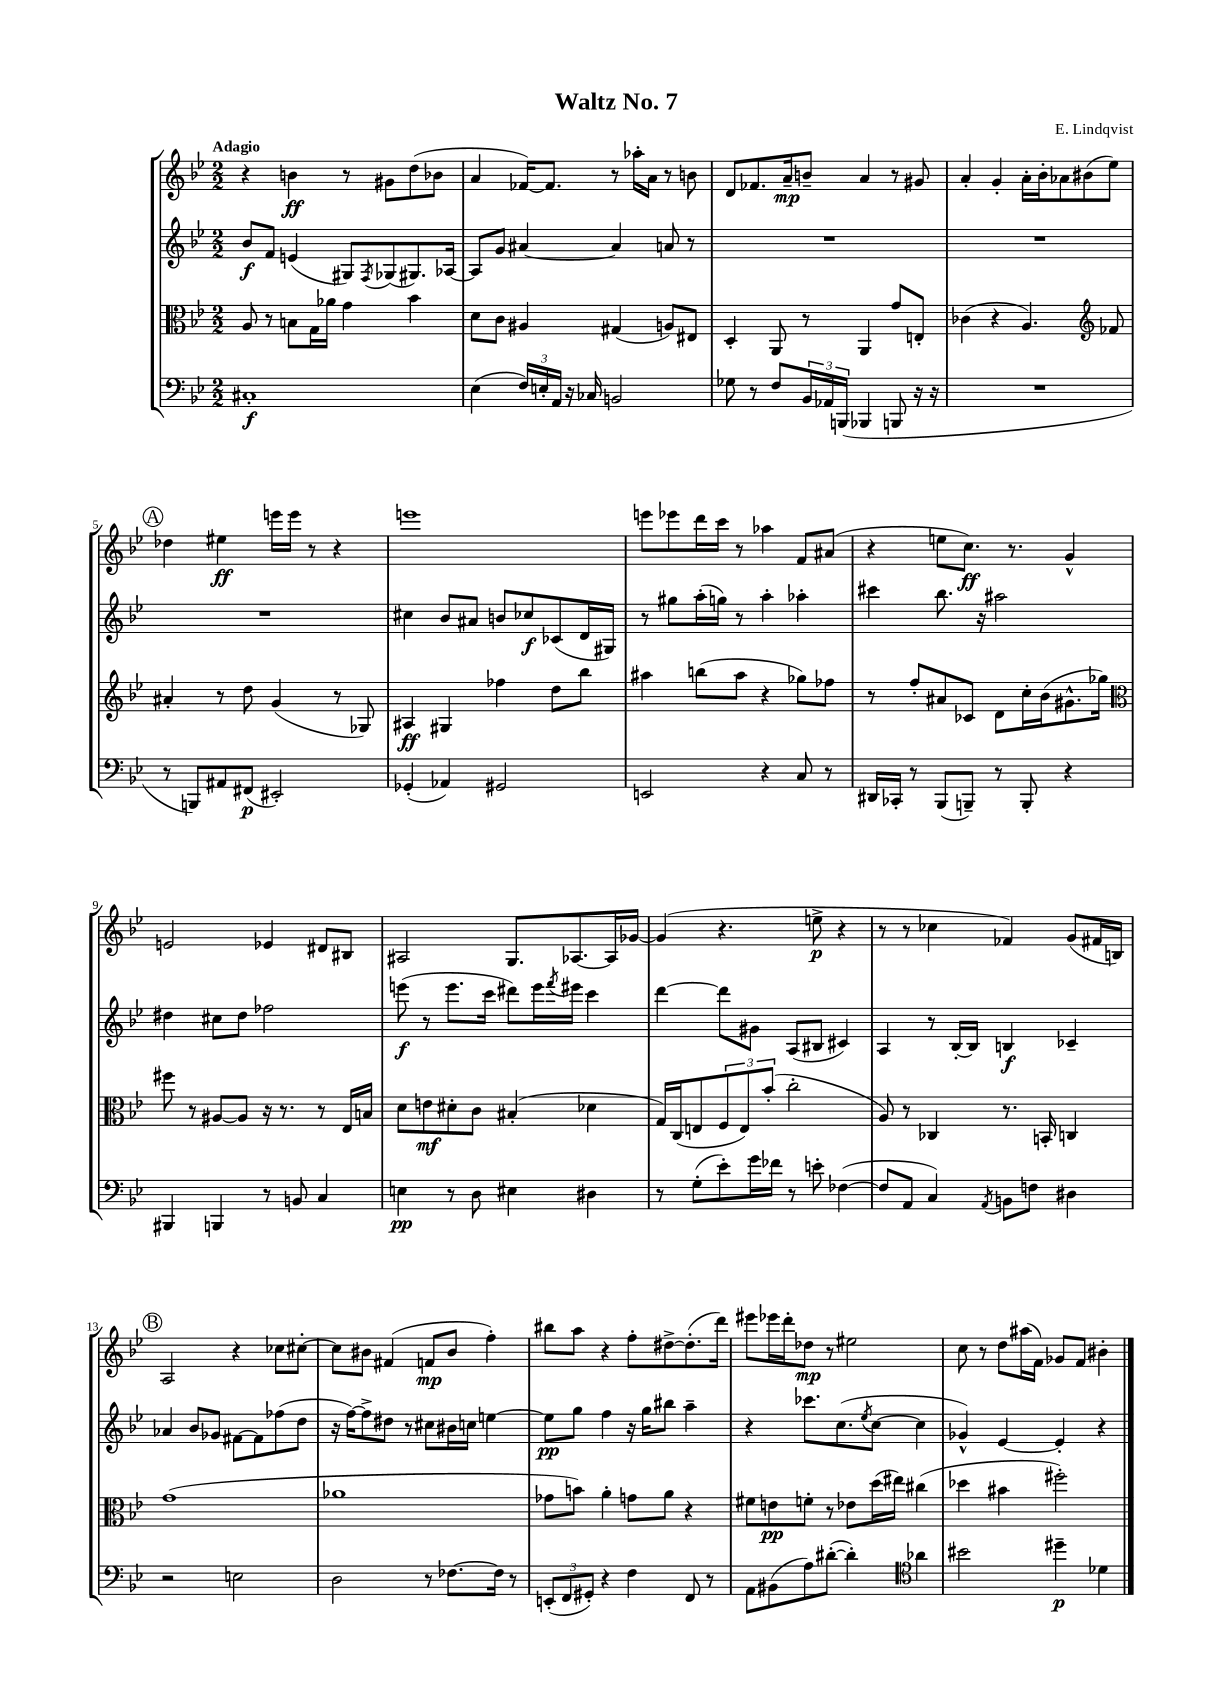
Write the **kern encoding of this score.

**kern	**dynam	**kern	**dynam	**kern	**dynam	**kern	**dynam
*part4	*part4	*part3	*part3	*part2	*part2	*part1	*part1
*staff4	*staff4	*staff3	*staff3	*staff2	*staff2	*staff1	*staff1
*clefF4	*	*clefC3	*	*clefG2	*	*clefG2	*
*k[b-e-]	*	*k[b-e-]	*	*k[b-e-]	*	*k[b-e-]	*
*M2/2	*	*M2/2	*	*M2/2	*	*M2/2	*
=1	=1	=1	=1	=1	=1	=1	=1
!	!	!	!	!	!	!LO:TX:a:B:t=Adagio	!
1C#X'	f	8A/	.	8b-/L	f	4r	.
.	.	8r	.	8f/J	.	.	.
.	.	8Bn\L	.	(4en/	.	4bn\	ff
.	.	16G\L	.	.	.	.	.
.	.	16a-X\JJ	.	.	.	.	.
.	.	4g\	.	8G#X/L)	.	8r	.
.	.	.	.	8qF/	.	.	.
.	.	.	.	(8G-X/	.	8g#X\L	.
.	.	4b-\	.	8.G#X/)	.	(8dd\	.
.	.	.	.	.	.	8b-X\J	.
.	.	.	.	[16A-X/Jk	.	.	.
=2	=2	=2	=2	=2	=2	=2	=2
(4E-\	.	8d\L	.	8A-/L]	.	4a/	.
.	.	8c\J	.	8g/J	.	.	.
24F/LL)	.	4A#X/	.	[4a#X/	.	[16f-X/KL)	.
24En'/	.	.	.	.	.	.	.
.	.	.	.	.	.	8.f-/J]	.
24AA/JJ	.	.	.	.	.	.	.
16r	.	.	.	.	.	.	.
16C-X/	.	.	.	.	.	.	.
2BBn/	.	(4G#X/	.	4a#/]	.	8r	.
.	.	.	.	.	.	16aa-X'\LL	.
.	.	.	.	.	.	16a\JJ	.
.	.	8An/L)	.	8an/	.	8r	.
.	.	8E#X/J	.	8r	.	8bn\	.
=3	=3	=3	=3	=3	=3	=3	=3
8G-X\	.	4D'/	.	1r	.	8d/L	.
8r	.	.	.	.	.	8.f-X/	.
8F/L	.	8AA/	.	.	.	.	.
.	.	.	.	.	.	16a~/k	mp
24BB-/L	.	8r	.	.	.	8bn~/J	.
24AA-X/	.	.	.	.	.	.	.
(24BBBn/JJ	.	.	.	.	.	.	.
4BBB-X/	.	4AA/	.	.	.	4a/	.
8BBBn/	.	8g/L	.	.	.	8r	.
16r	.	8En'/J	.	.	.	8g#X/	.
16r	.	.	.	.	.	.	.
=4	=4	=4	=4	=4	=4	=4	=4
1r	.	(4c-X\	.	1r	.	4a'/	.
.	.	4r	.	.	.	4g'/	.
.	.	4.A/)	.	.	.	16a'\LL	.
.	.	.	.	.	.	16b-'\J	.
.	.	.	.	.	.	8a-X\	.
.	.	.	.	.	.	(8b#X\	.
*	*	*clefG2	*	*	*	*	*
.	.	8f-X/	.	.	.	8ee-\J)	.
!!LO:LB:g=z
!!LO:REH:place=s1:t=A
=5	=5	=5	=5	=5	=5	=5	=5
8r	.	4a#X'/	.	1r	.	4dd-X\	.
8BBBn/L)	.	.	.	.	.	.	.
8AA#X/	.	8r	.	.	.	4ee#X\	ff
(8FF#X/J	p	8dd\	.	.	.	.	.
2EE#X'/)	.	(4g/	.	.	.	16eeen\LL	.
.	.	.	.	.	.	16eee\JJ	.
.	.	.	.	.	.	8r	.
.	.	8r	.	.	.	4r	.
.	.	8G-X/)	.	.	.	.	.
=6	=6	=6	=6	=6	=6	=6	=6
(4GG-X'/	.	4A#X/	ff	4cc#X\	.	1eeen	.
4AA-X/)	.	4G#X/	.	8b-/L	.	.	.
.	.	.	.	8a#X/J	.	.	.
2GG#X/	.	4ff-X\	.	8bn/L	.	.	.
.	.	.	.	8cc-X/	f	.	.
.	.	8dd\L	.	(8c-X/	.	.	.
.	.	8bb-\J	.	16d/L	.	.	.
.	.	.	.	16G#X/JJ)	.	.	.
=7	=7	=7	=7	=7	=7	=7	=7
2EEn/	.	4aa#X\	.	8r	.	8eeen\L	.
.	.	.	.	8gg#X\L	.	8eee-X\	.
.	.	(8bbn\L	.	(16aa'\L	.	16ddd\L	.
.	.	.	.	16ggn\JJ)	.	16ccc\JJ	.
.	.	8aa#\J	.	8r	.	8r	.
4r	.	4r	.	4aa'\	.	4aa-X\	.
8C/	.	8gg-X\L)	.	4aa-X'\	.	8f/L	.
8r	.	8ff-X\J	.	.	.	(8a#X/J	.
=8	=8	=8	=8	=8	=8	=8	=8
16DD#X/LL	.	8r	.	4ccc#X\	.	4r	.
16CC-X'/JJ	.	.	.	.	.	.	.
8r	.	8ff'/L	.	.	.	.	.
(8BBB-/L	.	8a#X/	.	8.bb-\	.	8een\L	.
8BBBn~/J)	.	8c-X/J	.	.	.	8.cc\J)	ff
.	.	.	.	16r	.	.	.
8r	.	8d\L	.	2aa#X\	.	.	.
.	.	.	.	.	.	8.r	.
8BBB'/	.	16cc'\L	.	.	.	.	.
.	.	(16b-\J	.	.	.	.	.
4r	.	8.g#X^^\	.	.	.	4g^^/	.
.	.	16gg-X\Jk)	.	.	.	.	.
!!LO:LB:g=z
=9	=9	=9	=9	=9	=9	=9	=9
*	*	*clefC3	*	*	*	*	*
4BBB#X/	.	8ff#X\	.	4dd#X\	.	2en/	.
.	.	8r	.	.	.	.	.
4BBBn/	.	[8A#X/L	.	8cc#X\L	.	.	.
.	.	8A#/J]	.	8dd#\J	.	.	.
8r	.	16r	.	2ff-X\	.	4e-X/	.
.	.	8.r	.	.	.	.	.
8BBn/	.	.	.	.	.	.	.
4C/	.	8r	.	.	.	8d#X/L	.
.	.	16E-/LL	.	.	.	8B#X/J	.
.	.	16Bn/JJ	.	.	.	.	.
=10	=10	=10	=10	=10	=10	=10	=10
4En\	pp	8d\L	.	(8eeen\	f	2A#X/	.
.	.	8en\	mf	8r	.	.	.
8r	.	8d#X'\	.	8.eee\L	.	.	.
8D\	.	8c\J	.	.	.	.	.
.	.	.	.	16ccc\Jk	.	.	.
4E#X\	.	(4B#X'/	.	8ddd#X\L)	.	8.G/L	.
.	.	.	.	16eee\L	.	.	.
.	.	.	.	8qfff/	.	.	.
.	.	.	.	16eee#X\JJ	.	[8.A-X/	.
4D#X\	.	4d-X\	.	4ccc\	.	.	.
.	.	.	.	.	.	16A-/L]	.
.	.	.	.	.	.	[16g-X/JJ	.
=11	=11	=11	=11	=11	=11	=11	=11
8r	.	16G/LL)	.	[4ddd\	.	(4g-/]	.
.	.	(16C/J	.	.	.	.	.
(8G'\L	.	8En/	.	.	.	.	.
8e-'\)	.	12F/	.	8ddd\L]	.	4.r	.
.	.	12E/)	.	.	.	.	.
16g\L	.	.	.	8g#X\J	.	.	.
.	.	(12b-'/J	.	.	.	.	.
16f-X\JJ	.	.	.	.	.	.	.
8r	.	2cc'\	.	(8A/L	.	.	.
8en'\	.	.	.	8B#X/J	.	8een^\	p
([4F-X\	.	.	.	4c#X/)	.	4r	.
=12	=12	=12	=12	=12	=12	=12	=12
8F-/L]	.	8A/)	.	4A/	.	8r	.
8AA/J	.	8r	.	.	.	8r	.
4C/)	.	4C-X/	.	8r	.	4cc-X\	.
.	.	.	.	[16B-'/LL	.	.	.
.	.	.	.	16B-/JJ]	.	.	.
8qAA/	.	.	.	.	.	.	.
8BBn\L	.	8.r	.	4Bn/	f	4f-X/)	.
8Fn\J	.	.	.	.	.	.	.
.	.	16BBn'/	.	.	.	.	.
4D#X\	.	4Cn/	.	4c-X~/	.	(8g/L	.
.	.	.	.	.	.	16f#X/L	.
.	.	.	.	.	.	16Bn/JJ)	.
!!LO:LB:g=z
!!LO:REH:place=s1:t=B
=13	=13	=13	=13	=13	=13	=13	=13
2r	.	(1g	.	4a-X/	.	2A/	.
.	.	.	.	8b-/L	.	.	.
.	.	.	.	8g-X/J	.	.	.
2En\	.	.	.	[8f#X\L	.	4r	.
.	.	.	.	8f#\]	.	.	.
.	.	.	.	(8ff-X\	.	8cc-X\L	.
.	.	.	.	8dd\J	.	[8cc#X'\J	.
=14	=14	=14	=14	=14	=14	=14	=14
2D\	.	1a-X	.	16r	.	8cc#\L]	.
.	.	.	.	[16ff\KL)	.	.	.
.	.	.	.	8ff^\]	.	8b#X\J	.
.	.	.	.	8dd#X\J	.	(4f#X/	.
.	.	.	.	8r	.	.	.
8r	.	.	.	8cc#X\L	.	8fn/L	mp
[8.F-X\L	.	.	.	16b#X\L	.	8b#/J	.
.	.	.	.	16ccn\JJ	.	.	.
.	.	.	.	[4een\	.	4ff'\)	.
16F-\Jk]	.	.	.	.	.	.	.
8r	.	.	.	.	.	.	.
=15	=15	=15	=15	=15	=15	=15	=15
(12EEn'/L	.	8g-X\L	.	8ee\L]	pp	8bb#X\L	.
12FF/	.	.	.	.	.	.	.
.	.	8bn\J)	.	8gg\J	.	8aa\J	.
12GG#X'/J)	.	.	.	.	.	.	.
4r	.	4a'\	.	4ff\	.	4r	.
4F\	.	8gn\L	.	16r	.	8ff'\L	.
.	.	.	.	16gg\KL	.	.	.
.	.	8a\J	.	8bb#X\J	.	[8dd#X^\	.
8FF/	.	4r	.	4aa~\	.	(8.dd#'\]	.
8r	.	.	.	.	.	.	.
.	.	.	.	.	.	16ddd\Jk)	.
=16	=16	=16	=16	=16	=16	=16	=16
8AA\L	.	8f#X\L	.	4r	.	8eee#X\L	.
(8BB#X\	.	8en\	pp	.	.	16eee-X\L	.
.	.	.	.	.	.	16ddd'\J	.
8A\)	.	8fn'\J	.	8.ccc-X\L	.	8dd-X\J	mp
([8d#X'\J	.	8r	.	.	.	8r	.
.	.	.	.	(8.cc\	.	.	.
4d#'\])	.	8e-X\L	.	.	.	2ee#X\	.
.	.	.	.	8qee-/	.	.	.
.	.	(16dd\L	.	[8cc\J	.	.	.
.	.	16ee#X\JJ)	.	.	.	.	.
*clefC4	*	*	*	*	*	*	*
4a-X\	.	(4cc#X\	.	4cc\]	.	.	.
=17	=17	=17	=17	=17	=17	=17	=17
2b#X\	.	4dd-X\	.	4g-X^^/)	.	8cc\	.
.	.	.	.	.	.	8r	.
.	.	4b#X\	.	[4e-/	.	8dd\L	.
.	.	.	.	.	.	(16aa#X\L	.
.	.	.	.	.	.	16f\JJ)	.
4dd#X~\	p	2ff#X'\)	.	4e-'/]	.	8g-X/L	.
.	.	.	.	.	.	8f/J	.
4d-X\	.	.	.	4r	.	4b#X'\	.
==	==	==	==	==	==	==	==
*-	*-	*-	*-	*-	*-	*-	*-
